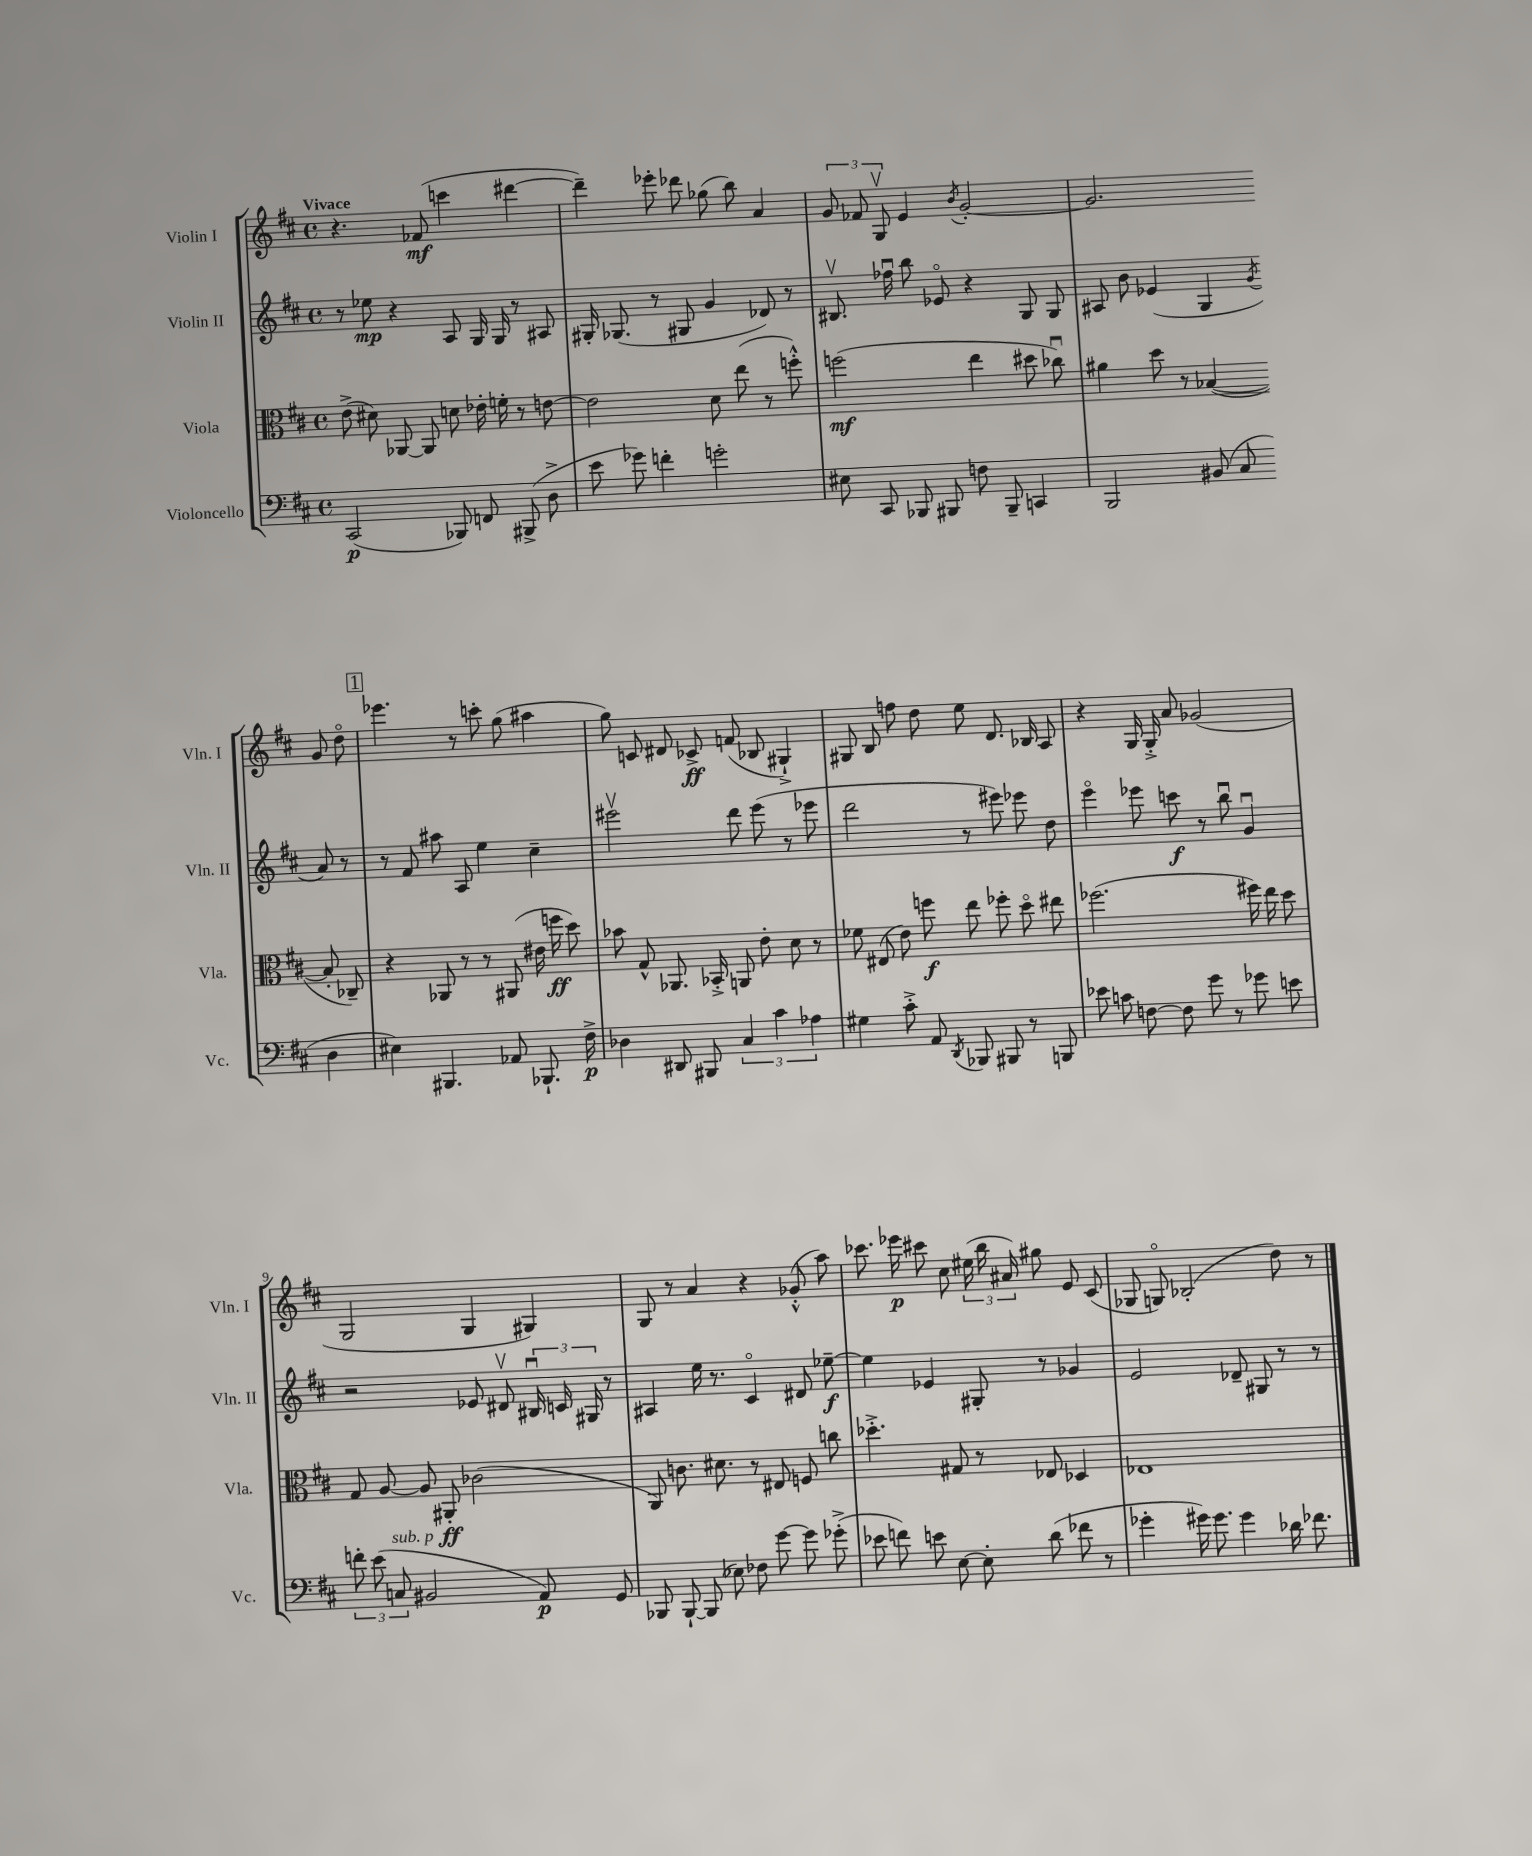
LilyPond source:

<<
\new StaffGroup <<
\new Staff = "s0" \with { instrumentName = "Violin I" shortInstrumentName = "Vln. I" } {
    \clef treble \key d \major \defaultTimeSignature \time 4/4 \tempo "Vivace"
    \autoBeamOff r4. fes'8\mf( c'''4 dis'''4~ |
    dis'''4--) ees'''8-. des'''8 ges''8( b''8) a'4 |
    \tuplet 3/2 { g'8 fes'8 g8\upbow } e'4 \acciaccatura { b'8 } g'2~-. |
    g'2. g'8 d''8\flageolet |
    \mark \markup { \box "1" } ees'''4. r8 c'''8-. g''8( ais''4 |
    g''8) c'8 dis'8 ces'8->\ff f'8( bes8 gis4-!->) |
    gis8 b8 f''8 d''8 e''8 d'8. bes16 a8 |
    r4 g16 g16-.-> a'8 ges'2( |
    g2 g4 gis4) |
    g8 r8 a'4 r4 ges'8-.-^( a''8) |
    ces'''8. ees'''16\p cis'''8 cis''8 \tuplet 3/2 { eis''16( b''16 ais'16) } gis''8 e'8 cis'8( |
    ges8 g8\flageolet) bes2-.( d''8) r8 \bar "|." |
}
\new Staff = "s1" \with { instrumentName = "Violin II" shortInstrumentName = "Vln. II" } {
    \clef treble \key d \major \defaultTimeSignature \time 4/4
    \autoBeamOff r8 ees''8\mp r4 a8 g16 g16 r8 ais8 |
    gis16-. ges8.( r8 gis8 g'4 des'8) r8 |
    bis8.\upbow fes''16\downbow b''8 ees'8\flageolet r4 g8 g8 |
    ais8 b'8 ees'4( g4 \acciaccatura { g'8 } a'8) r8 |
    \mark \markup { \box "1" } r8 fis'8 ais''8 a8 e''4 cis''4-- |
    eis'''2\upbow d'''8 eis'''8( r8 ees'''8 |
    d'''2 r8 eis'''8) ees'''8 d''8 |
    e'''4\flageolet ees'''8 c'''8\f r8 b''8\downbow g'4\downbow |
    r2 ees'8 dis'8\upbow \tuplet 3/2 { bis16\downbow c'16 gis16 } r8 |
    ais4 e''16 r8. cis'4\flageolet dis'8 ees''8~--\f |
    ees''4 ees'4 gis8-. r8 ges'4 |
    e'2 des'8-- gis8 r8 r8 \bar "|." |
}
\new Staff = "s2" \with { instrumentName = "Viola" shortInstrumentName = "Vla." } {
    \clef alto \key d \major \defaultTimeSignature \time 4/4
    \autoBeamOff e'8->( dis'8) aes,8~ aes,8 d'8 ees'16-. f'16-. r8 e'8~ |
    e'2 d'8 e''8( r8 f''8-.-^) |
    f''2\mf( e''4 dis''8 ces''8\downbow) |
    ais'4 d''8 r8 bes4~( bes8-. ces8--) |
    \mark \markup { \box "1" } r4 aes,8 r8 r8 ais,8( eis'16 f''16\ff d''8) |
    bes'8 g8-^ aes,8. bes,16-.-> a,8 e'8-. d'8 r8 |
    fes'8 eis8( e'8) f''8\f e''8 fes''8-. d''8\flageolet eis''8 |
    fes''2.( fis''16) e''16 d''8 |
    g8 a8~ a8 ais,8-.\ff ces'2( |
    a,8) c'8. dis'8. r8 eis8 f8 c''8 |
    des''4.-.-> gis8 r8 ees8 des4 |
    ees1 \bar "|." |
}
\new Staff = "s3" \with { instrumentName = "Violoncello" shortInstrumentName = "Vc." } {
    \clef bass \key d \major \defaultTimeSignature \time 4/4
    \autoBeamOff cis,2\p( bes,,8) f,8 bis,,8->( d8-> |
    e'8 ges'8) f'4-. g'2-. |
    eis8 cis,8 bes,,8 bis,,8 f8 bis,,8-- c,4 |
    b,,2 bis,8( cis8 d4 |
    \mark \markup { \box "1" } eis4) bis,,4. aes,8 bes,,8.-! fis16->\p |
    des4 dis,8 bis,,8 \tuplet 3/2 { cis4 cis'4 aes4 } |
    gis4 cis'8-.-> a,8 \acciaccatura { d,8 } bes,,8 bis,,8 r8 b,,8 |
    ees'8 c'8 f8~ f8 g'8 r8 ges'8 e'8 |
    \tuplet 3/2 { f'8-. e'8( c8^\markup { \italic "sub. p" } } bis,2 a,8\p) g,8 |
    bes,,8 bes,,8~-! bes,,8( ees8) fes8 g'8~ g'8 ges'8-.->( |
    ees'8 f'8) e'8 e8~ e8-. d'8( fes'8 r8 |
    ges'4-. gis'16) gis'8. gis'4 des'16 fes'8. \bar "|." |
}
>>
>>
